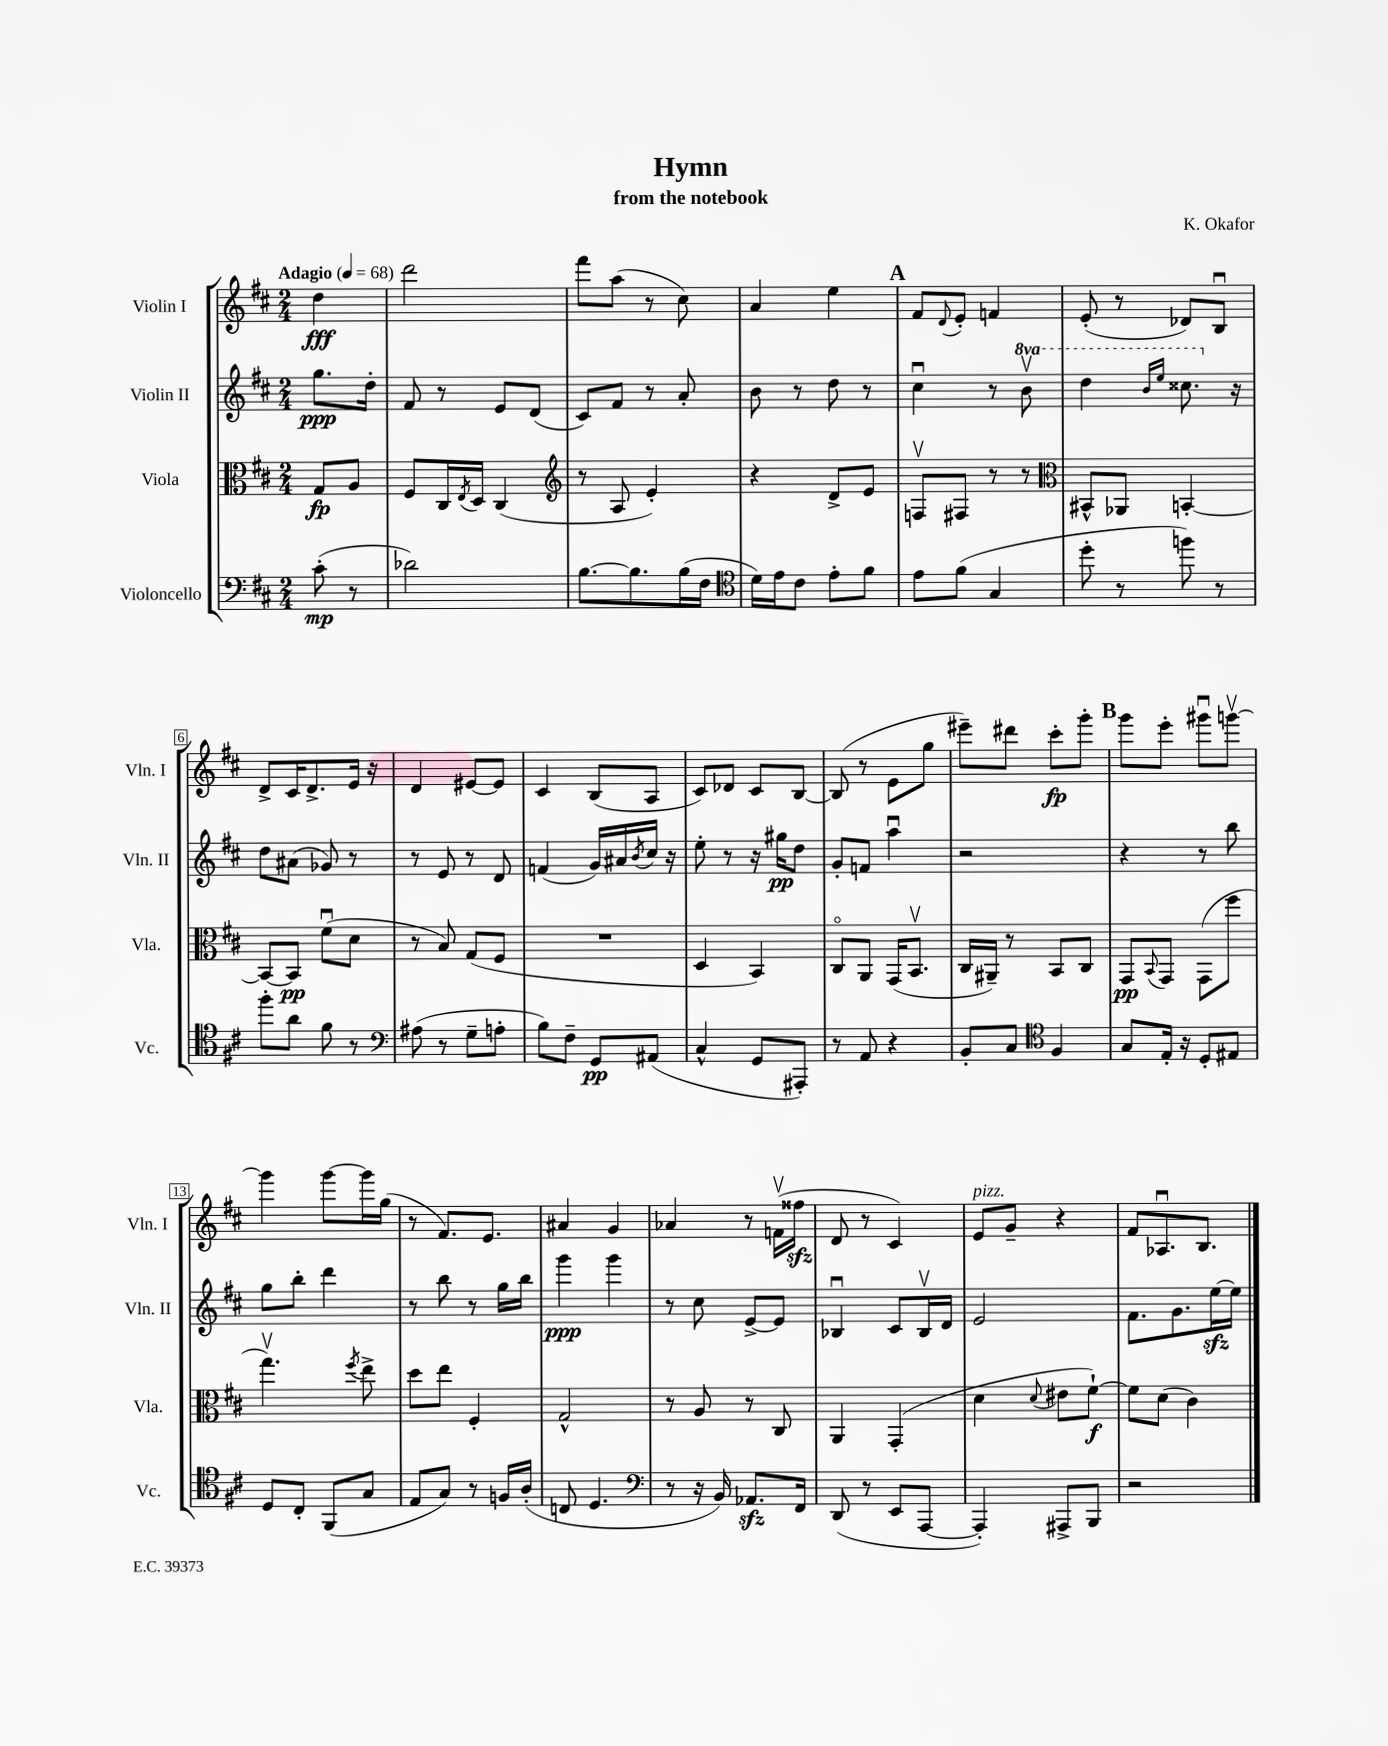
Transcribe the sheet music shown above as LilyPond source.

\header { title = "Hymn" composer = "K. Okafor" subtitle = "from the notebook" }
<<
\new StaffGroup <<
\new Staff = "s0" \with { instrumentName = "Violin I" shortInstrumentName = "Vln. I" } {
    \clef treble \key d \major \numericTimeSignature \time 2/4 \partial 4 \tempo "Adagio" 4 = 68
    d''4\fff |
    d'''2 |
    fis'''8 a''8( r8 cis''8) |
    a'4 e''4 |
    \mark \markup { \bold "A" } fis'8 \appoggiatura { d'8 } e'8-. f'4 |
    e'8-.( r8 des'8) b8\downbow |
    d'8-> cis'16 d'8.-> e'16 r16 |
    d'4 eis'8~ eis'8 |
    cis'4 b8( a8 |
    cis'8) des'8 cis'8 b8~ |
    b8( r8 e'8 g''8 |
    eis'''8--) dis'''8 cis'''8-.\fp g'''8-. |
    \mark \markup { \bold "B" } g'''8 e'''8-. gis'''8\downbow g'''8~\upbow |
    g'''4 g'''8~ g'''16 g''16( |
    r8 fis'8.) e'8. |
    ais'4 g'4 |
    aes'4 r8 f'16\upbow( fisis''16\sfz |
    d'8 r8 cis'4) |
    e'8^\markup { \italic "pizz." } g'8-- r4 |
    fis'8 aes8.\downbow b8. \bar "|." |
}
\new Staff = "s1" \with { instrumentName = "Violin II" shortInstrumentName = "Vln. II" } {
    \clef treble \key d \major \numericTimeSignature \time 2/4 \set Staff.ottavationMarkups = #ottavation-simple-ordinals \partial 4
    g''8.\ppp d''16-. |
    fis'8 r8 e'8 d'8( |
    cis'8) fis'8 r8 a'8-. |
    b'8 r8 d''8 r8 |
    \mark \markup { \bold "A" } cis''4\downbow r8 \ottava #1 b''8\upbow |
    d'''4 \grace { b''16 e'''16 } cisis'''8. \ottava #0 r16 |
    d''8 ais'8( ges'8) r8 |
    r8 e'8 r8 d'8 |
    f'4( g'16) ais'16 \acciaccatura { b'8 } cis''16 r16 |
    e''8-. r8 r16 gis''16\pp d''8 |
    g'8-. f'8 a''4\downbow |
    r2 |
    \mark \markup { \bold "B" } r4 r8 b''8 |
    g''8 b''8-. d'''4 |
    r8 b''8 r8 g''16 b''16 |
    g'''4\ppp g'''4 |
    r8 cis''8 e'8~-> e'8 |
    bes4\downbow cis'8 bes16\upbow d'16 |
    e'2 |
    fis'8. g'8. e''16~\sfz e''16 \bar "|." |
}
\new Staff = "s2" \with { instrumentName = "Viola" shortInstrumentName = "Vla." } {
    \clef alto \key d \major \numericTimeSignature \time 2/4 \partial 4
    g8\fp a8 |
    fis8 cis16 \acciaccatura { e8 } d16 cis4( |
    \clef treble r8 a8 e'4-.) |
    r4 d'8-> e'8 |
    \mark \markup { \bold "A" } f8\upbow fis8 r8 r8 |
    \clef alto bis,8-^ aes,8 b,4~-. |
    b,8~ b,8\pp fis'8\downbow( d'8 |
    r8 b8) g8( fis8 |
    R2 |
    d4 b,4) |
    cis8\flageolet a,8 g,16( b,8.\upbow |
    cis16 ais,16--) r8 b,8 cis8 |
    \mark \markup { \bold "B" } g,8\pp \appoggiatura { b,8 } g,8 g,8( fis''8 |
    g''4.\upbow) \acciaccatura { fis''8 } e''8-> |
    d''8 e''8 fis4-. |
    g2-^ |
    r8 a8 r8 cis8 |
    a,4 g,4-.( |
    d'4 \appoggiatura { d'8 } eis'8 fis'8~-!\f) |
    fis'8 d'8( cis'4) \bar "|." |
}
\new Staff = "s3" \with { instrumentName = "Violoncello" shortInstrumentName = "Vc." } {
    \clef bass \key d \major \numericTimeSignature \time 2/4 \partial 4
    cis'8-.\mp( r8 |
    des'2) |
    b8.~ b8. b16( fis16 |
    \clef tenor d'16) e'16 cis'8 e'8-. fis'8 |
    \mark \markup { \bold "A" } e'8 fis'8( g4 |
    d''8-. r8 f''8) r8 |
    fis''8-. a'8 fis'8 r8 |
    \clef bass ais8( r8 g8-- a8-. |
    b8) fis8-- g,8\pp ais,8( |
    cis4-^ g,8 ais,,8-.) |
    r8 a,8 r4 |
    b,8-. cis8 \clef tenor fis4 |
    \mark \markup { \bold "B" } g8 e16-. r16 d8-. eis8 |
    d8 cis8-. fis,8( g8 |
    e8 g8) r8 f16 a16-.( |
    c8 d4. |
    \clef bass r8 r16 b,16) aes,8.\sfz fis,16 |
    d,8( r8 e,8 a,,8~ |
    a,,4-.) ais,,8-> b,,8 |
    r2 \bar "|." |
}
>>
>>
\layout { \context { \Score \override BarNumber.stencil = #(make-stencil-boxer 0.1 0.3 ly:text-interface::print) } }
